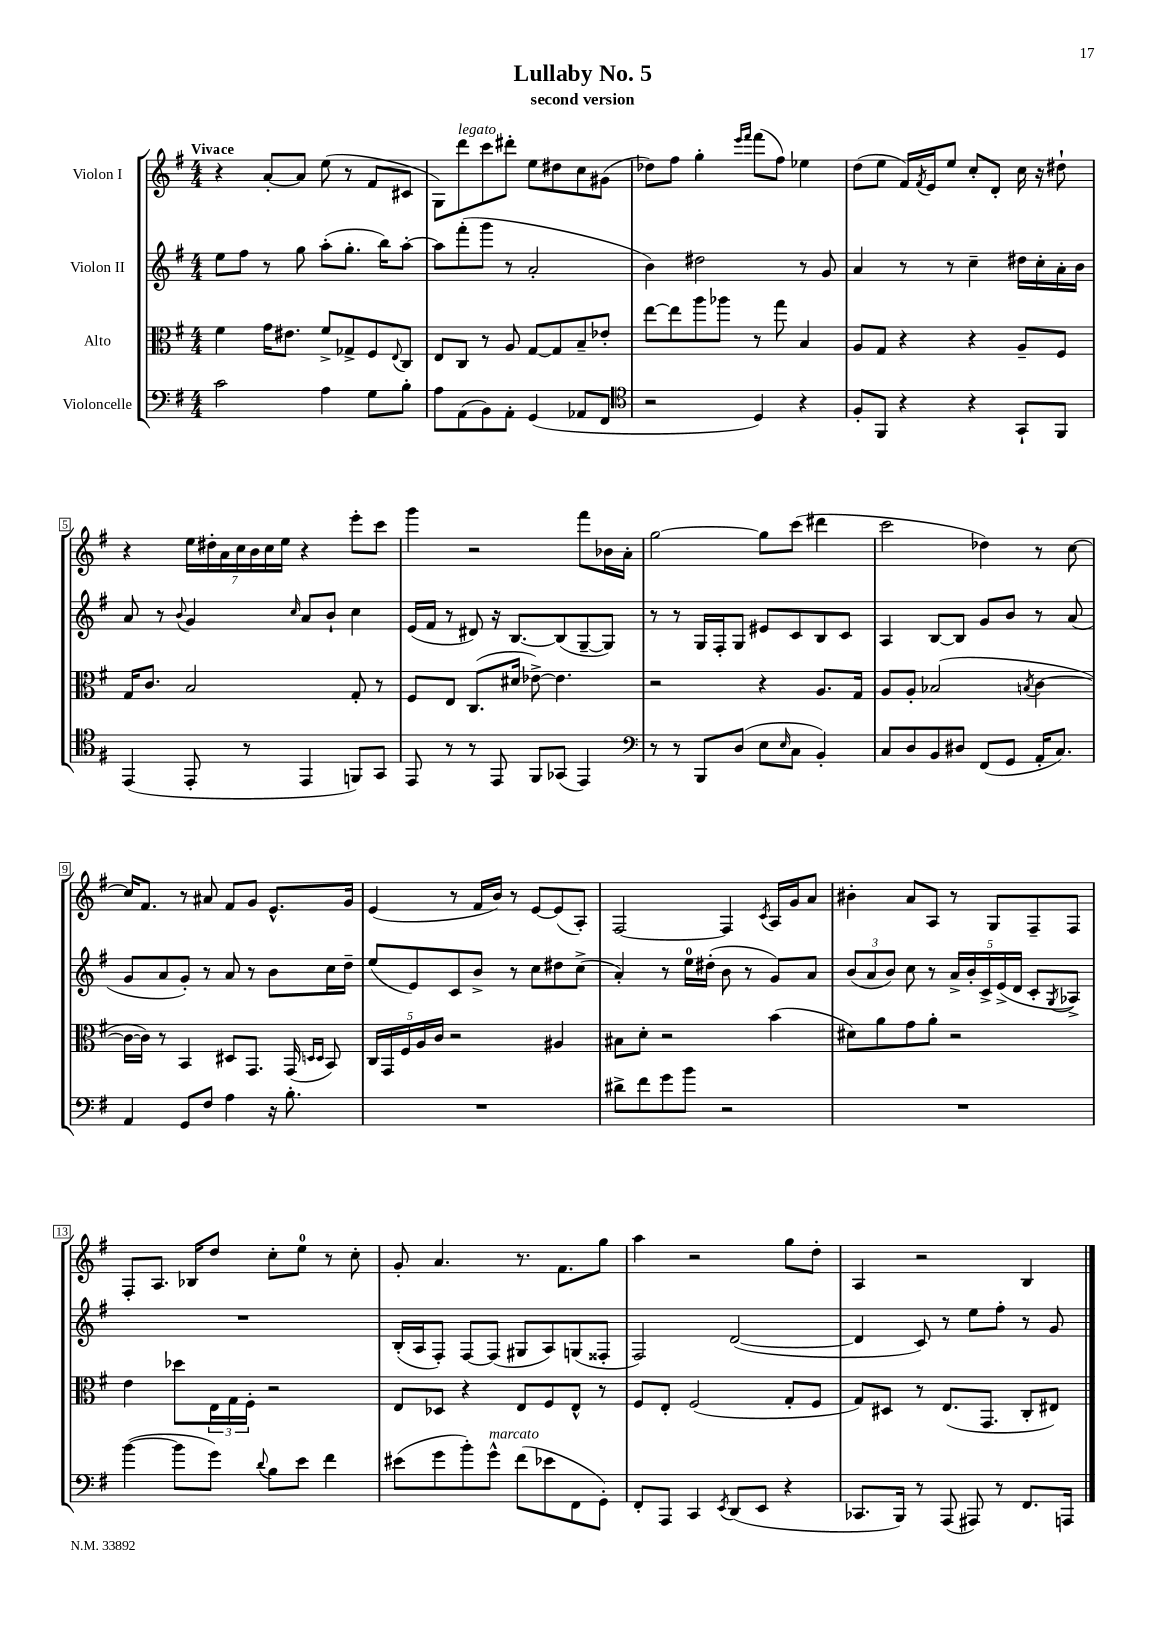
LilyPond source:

\header { title = "Lullaby No. 5" subtitle = "second version" }
<<
\new StaffGroup <<
\new Staff = "s0" \with { instrumentName = "Violon I" } {
    \clef treble \key g \major \numericTimeSignature \time 4/4 \tempo "Vivace"
    r4 a'8~-. a'8 e''8( r8 fis'8 cis'8 |
    g8) d'''8^\markup { \italic "legato" } c'''8 dis'''8-. e''8 dis''8 c''8 gis'8( |
    des''8) fis''8 g''4-. \grace { e'''16 fis'''16 } fis'''8( fis''8) ees''4 |
    d''8( e''8 fis'16) \acciaccatura { fis'8 } e'16 e''8 c''8-. d'8-. c''16 r16 dis''8-! |
    r4 \tuplet 7/4 { e''16 dis''16-. a'16 c''16 b'16 c''16 e''16 } r4 e'''8-. c'''8 |
    g'''4 r2 fis'''8 bes'16 a'16-. |
    g''2~ g''8 c'''8( dis'''4 |
    c'''2 des''4) r8 c''8~ |
    c''16 fis'8. r8 ais'8 fis'8 g'8 e'8.-^ g'16 |
    e'4( r8 fis'16 b'16) r8 e'8~ e'8( a8-.) |
    fis2~ fis4 \acciaccatura { c'8 } a16 g'16 a'8 |
    bis'4-. a'8 a8 r8 g8 fis8-- fis8 |
    fis8-. a8. bes16 d''8 c''8-. e''8-0 r8 c''8-. |
    g'8-. a'4. r8. fis'8. g''8 |
    a''4 r2 g''8 d''8-. |
    a4 r2 b4 \bar "|." |
}
\new Staff = "s1" \with { instrumentName = "Violon II" } {
    \clef treble \key g \major \numericTimeSignature \time 4/4
    e''8 fis''8 r8 g''8 a''8-.( g''8.-. b''16) a''8~-. |
    a''8 fis'''8-.( g'''8 r8 a'2-. |
    b'4) dis''2 r8 g'8 |
    a'4 r8 r8 c''4-- dis''16 c''16-. a'16-. b'16 |
    a'8 r8 \appoggiatura { b'8 } g'4 \grace { c''16 } a'8 b'8-! c''4 |
    e'16( fis'16 r8 dis'8) r16 b8.~ b8( g8~-- g8) |
    r8 r8 g16 fis16-. g8 eis'8 c'8 b8 c'8 |
    a4 b8~ b8 g'8 b'8 r8 a'8( |
    g'8 a'8 g'8-.) r8 a'8 r8 b'8 c''16 d''16-- |
    e''8( e'8) c'8 b'8-> r8 c''8 dis''8 c''8->( |
    a'4-.) r8 e''16-0 dis''16-.( b'8 r8 g'8) a'8 |
    \tuplet 3/2 { b'8( a'8 b'8) } c''8 r8 \tuplet 5/4 { a'16-> b'16-. c'16-> e'16->( d'16 } c'8-. \acciaccatura { g8 } aes8->) |
    R1 |
    b16-.( a16 fis8-.) fis8~ fis8( gis8 a8) g8( fisis8-. |
    fis2) d'2~( |
    d'4 c'8) r8 e''8 fis''8-. r8 g'8 \bar "|." |
}
\new Staff = "s2" \with { instrumentName = "Alto" } {
    \clef alto \key g \major \numericTimeSignature \time 4/4
    fis'4 g'16 eis'8. fis'8-> ges8-> fis8 \appoggiatura { e8 } c8 |
    e8 c8 r8 a8 g8~ g8 b8-- ees'8-. |
    e''8~ e''8 a''8 aes''8 r8 g''8 b4 |
    a8 g8 r4 r4 a8-- fis8 |
    g16 c'8. b2 g8-. r8 |
    fis8 e8 c8.( dis'16 ees'8~->) ees'4. |
    r2 r4 a8. g16 |
    a8 a8-. bes2( \acciaccatura { b8 } c'4~ |
    c'16~ c'16) r8 b,4 dis8 g,8. g,16( \grace { d16 d16 } b,8) |
    \tuplet 5/4 { c16 g,16 fis16 a16 c'16 } r2 ais4 |
    bis8 d'8-. r2 b'4( |
    dis'8) a'8 g'8 a'8-. r2 |
    e'4 des''8 \tuplet 3/2 { e16 g16 fis16-. } r2 |
    e8 des8 r4 e8 fis8 e8-^ r8 |
    fis8 e8-. fis2( g8-. fis8 |
    g8) dis8 r8 e8.( g,8. c8-. eis8) \bar "|." |
}
\new Staff = "s3" \with { instrumentName = "Violoncelle" } {
    \clef bass \key g \major \numericTimeSignature \time 4/4
    c'2 a4 g8 b8-. |
    a8 a,8( b,8) a,8-. g,4( aes,8 fis,8 |
    \clef tenor r2 d4) r4 |
    fis8-. fis,8 r4 r4 g,8-! fis,8 |
    e,4( e,8-. r8 e,4 f,8) g,8 |
    e,8 r8 r8 e,8 fis,8 ges,8( e,4) |
    \clef bass r8 r8 b,,8 d8( e8 \grace { e16 } c8 b,4-.) |
    c8 d8 b,8 dis8 fis,8( g,8 a,16-. c8.) |
    a,4 g,8 fis8 a4 r16 b8.-. |
    R1 |
    dis'8-> fis'8 g'8 b'8 r2 |
    R1 |
    b'4~( b'8 g'8) \appoggiatura { d'8 } b8 e'8 fis'4 |
    eis'8( g'8 b'8-.) g'8-^^\markup { \italic "marcato" } fis'8( ees'8 fis,8 g,8-.) |
    fis,8-. a,,8 c,4 \acciaccatura { e,8 } d,8( e,8 r4 |
    ces,8. b,,16) r8 a,,8( ais,,8) r8 fis,8. a,,16 \bar "|." |
}
>>
>>
\layout { \context { \Score \override BarNumber.stencil = #(make-stencil-boxer 0.1 0.3 ly:text-interface::print) } }
